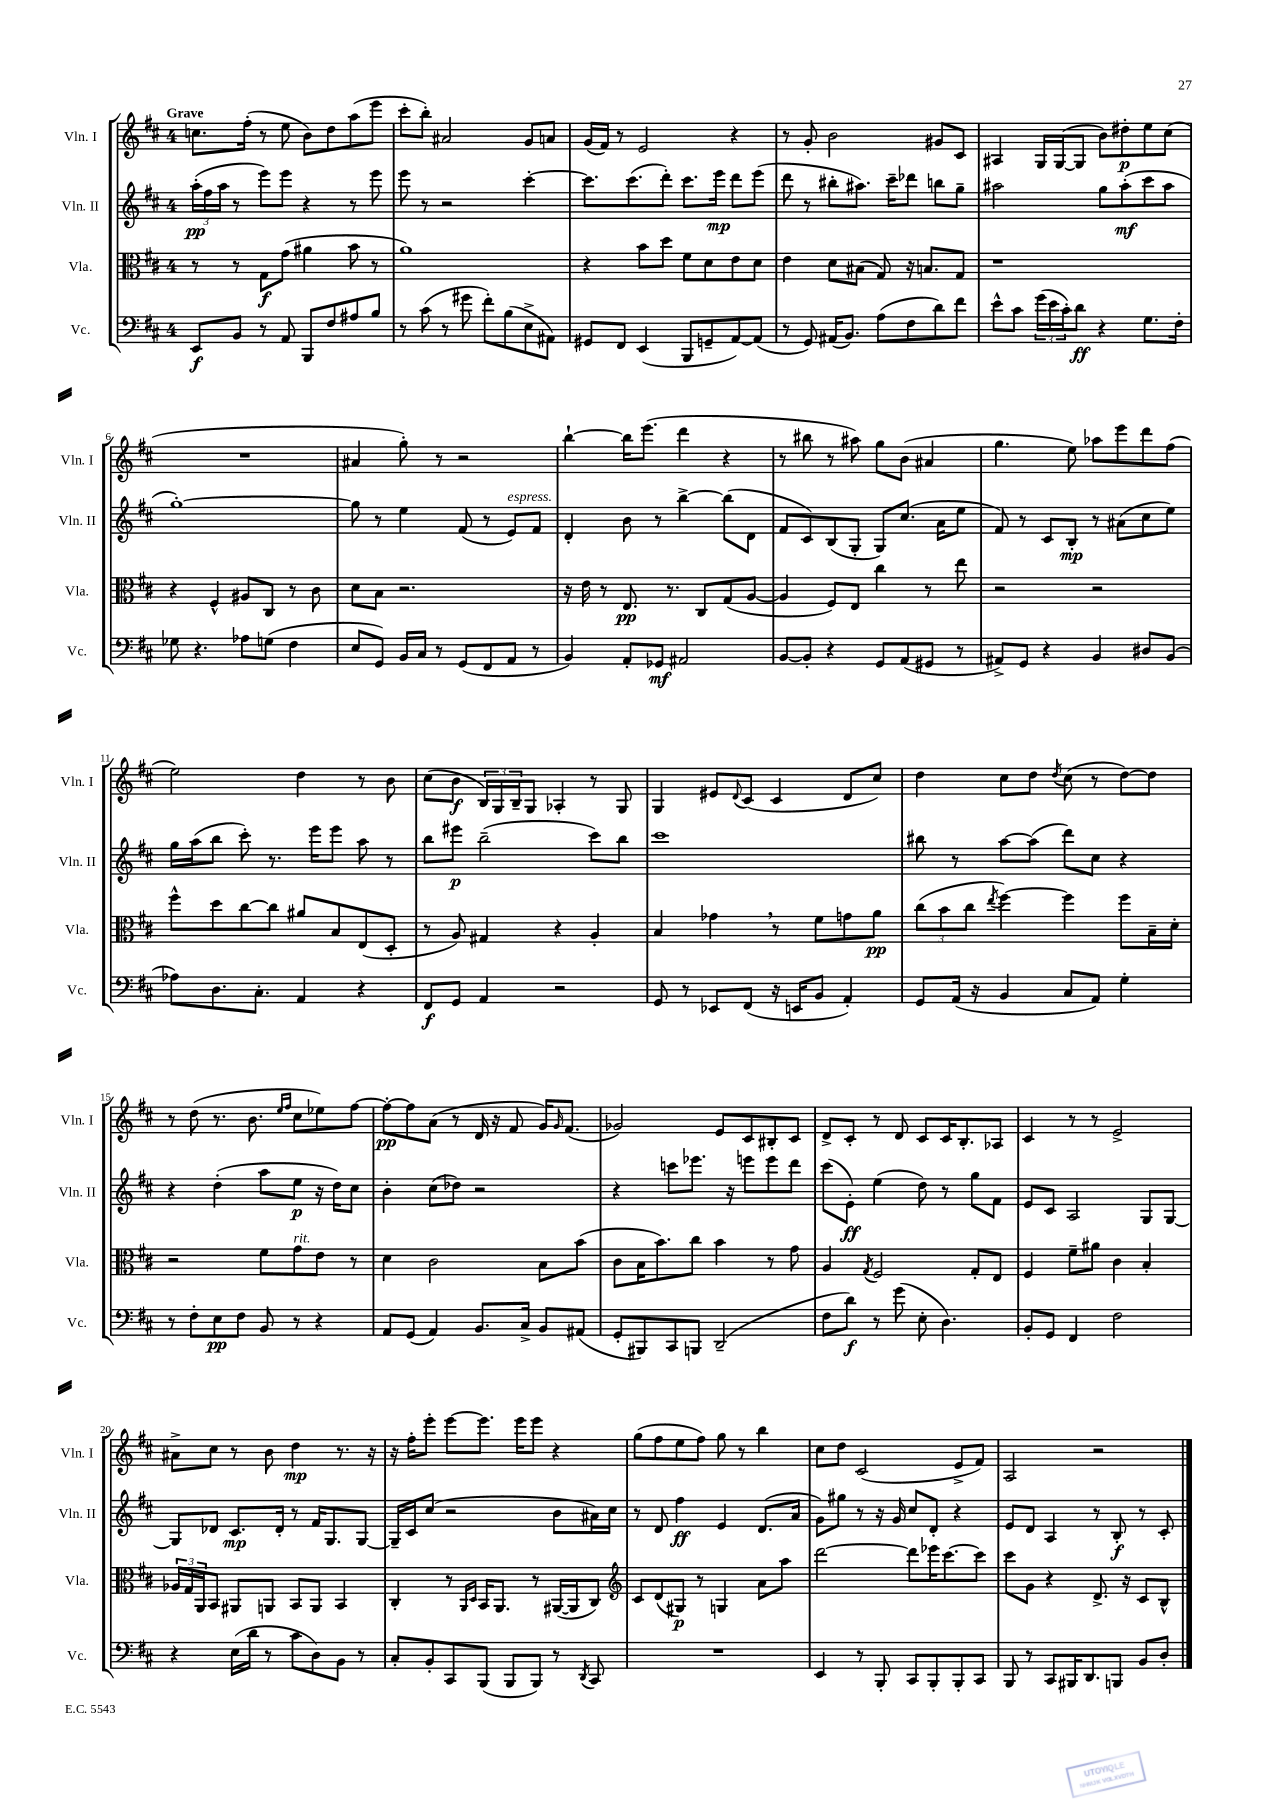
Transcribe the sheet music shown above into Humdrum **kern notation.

**kern	**kern	**kern	**kern
*staff4	*staff3	*staff2	*staff1
*clefF4	*clefC3	*clefG2	*clefG2
*k[f#c#]	*k[f#c#]	*k[f#c#]	*k[f#c#]
*M4/4	*M4/4	*M4/4	*M4/4
8EE	8r	(24aa'	8.cc
.	.	24ff#	.
.	.	24aa	.
8BB	8r	8r	.
.	.	.	(16ff#'
8r	8G	8eee)	8r
8AA	(8g	8eee	8ee
8BBB	4a#	4r	8b)
8F#	.	.	8dd
8A#	8b	8r	(8aa
8B	8r	8eee	8eee
=	=	=	=
8r	1a)	8eee	8ccc#'
(8c#	.	8r	8bb')
8r	.	2r	2a#
8g#	.	.	.
8f#')	.	.	.
(8B	.	.	.
8E^	.	[4ccc#'	8g
8AA#)	.	.	8a
=	=	=	=
8GG#	4r	8.ccc#]	(16g
.	.	.	16f#)
8FF#	.	.	8r
.	.	(8.ccc#	.
(4EE	8b	.	2e
.	8dd	8ddd')	.
8BBB	8f#	8.ccc#	.
8GG~	8d	.	.
.	.	16eee	.
[8AA)	8e	8ddd	4r
(8AA]	8d	(8eee	.
=	=	=	=
8r	4e	8ddd	8r
8GG)	.	8r	8g'
(16AA#	8d	8bb#'	2b
8.BB)	.	.	.
.	(8B#	8.aa#)	.
(8A	8G)	.	.
.	.	16ccc#~	.
8F#	16r	8ddd-	.
.	8.B	.	.
8d)	.	8bb	8g#
8f#	8G	8gg~	8c#
=	=	=	=
8e^^	1r	2aa#	4A#
8c#	.	.	.
(24g	.	.	16G
24e	.	.	.
.	.	.	([16G
24c#')	.	.	.
8d	.	.	8G]
4r	.	8gg	8b)
.	.	(8aa#'	8dd#'
8.G	.	8ccc#	8ee
.	.	8aa#	(8cc#
16F#'	.	.	.
=	=	=	=
8G-	4r	[1gg')	1r
4.r	.	.	.
.	4F#^^	.	.
8A-	8A#	.	.
(8G	8C#	.	.
4F#	8r	.	.
.	8c#	.	.
=	=	=	=
8E	8d	8gg]	4a#
8GG)	8B	8r	.
16BB	2.r	4ee	8gg')
16C#	.	.	.
8r	.	.	8r
(8GG	.	(8f#	2r
8FF#	.	8r	.
8AA	.	8e)	.
8r	.	8f#	.
=	=	=	=
4BB)	16r	4d'	[4bb`
.	16e	.	.
.	8r	.	.
8AA'	8.E	8b	16bb]
.	.	.	(8.eee
8GG-	.	8r	.
.	8.r	.	.
2AA#	.	[4bb^	4ddd
.	8C#	.	.
.	(8G	(8bb]	4r
.	[8A	8d	.
=	=	=	=
[8BB	4A]	8f#	8r
8BB']	.	8c#)	8bb#
4r	8F#)	(8B	8r
.	8E	8G'	8aa#)
8GG	4cc#	8G)	8gg
(8AA	.	(8.cc#	(8b
8GG#	8r	.	4a#
.	.	16a	.
8r	8ee	8ee	.
=	=	=	=
8AA#^)	2r	8f#)	4.gg
8GG	.	8r	.
4r	.	8c#	.
.	.	8B'	8ee)
4BB	2r	8r	8aa-
.	.	(8a#	8eee
8D#	.	8cc#	8ddd
(8BB	.	8ee)	(8ff#
=	=	=	=
8A-)	8ff#^^	16gg	2ee)
.	.	(16aa	.
8.D	8dd	8bb	.
.	[8cc#	8ccc#')	.
8.C#'	.	.	.
.	8cc#]	8.r	.
4AA	8a#	.	4dd
.	.	16eee	.
.	8B	8eee	.
4r	(8E	8aa	8r
.	8D'	8r	8b
=	=	=	=
8FF#	8r	8bb	(8cc#
8GG	8A)	8eee#	8b
4AA	4G#	(2bb~	24B)
.	.	.	24G
.	.	.	24B~
.	.	.	8G
2r	4r	.	4A-'
.	4A'	8ccc#)	8r
.	.	8bb	8G
=	=	=	=
8GG	4B	1ccc#	4G
8r	.	.	.
8EE-	4g-	.	8e#
.	.	.	8qqd
(8FF#	.	.	(8c#
16r	8r	.	4c#
16EE	.	.	.
8BB	8f#	.	.
4AA')	8g	.	8d
.	8a	.	8cc#)
=	=	=	=
8GG	(12cc#	8bb#	4dd
.	12b	.	.
(16AA	.	8r	.
.	12cc#	.	.
16r	.	.	.
.	8qee	.	.
4BB	[4ff#)	[8aa	8cc#
.	.	(8aa]	8dd
.	.	.	8qdd
8C#	4ff#]	8ddd)	(8cc#
8AA)	.	8cc#	8r
4G'	8ff#	4r	[8dd)
.	16B~	.	8dd]
.	16d'	.	.
=	=	=	=
8r	2r	4r	8r
8F#'	.	.	(8dd
8E	.	(4dd'	8.r
8F#	.	.	.
.	.	.	8.b
8BB	8f#	8aa	.
.	.	.	16qqee
.	.	.	16qqff#
8r	8g	8ee	8cc#
4r	8e	16r	8ee-)
.	.	16dd)	.
.	8r	8cc#	[8ff#
=	=	=	=
8AA	4d	4b'	8ff#'_
(8GG	.	.	8ff#]
4AA)	2c#	(8cc#	(8a
.	.	8dd-)	8r
8.BB	.	2r	16d
.	.	.	16r
.	.	.	8f#
16C#^	.	.	.
8BB	8B	.	16g)
.	.	.	16qqg
.	.	.	(8.f#
(8AA#	(8b	.	.
=	=	=	=
8GG'	8c#	4r	2g-)
8BBB#)	16B	.	.
.	8.b)	.	.
8CC#	.	8ccc	.
8BBB	8cc#	8.eee-	.
(2DD~	4b	.	8e
.	.	16r	.
.	.	8eee	8c#
.	8r	8eee	8B#'
.	8g	8ddd	8c#
=	=	=	=
8F#	4A	(8ccc#	8d^
8d)	.	8e')	8c#'
.	8qG	.	.
8r	2F#	(4ee	8r
(8g	.	.	8d
8E'	.	8dd)	8c#
4.D)	.	8r	16c#
.	.	.	8.B'
.	8G'	8gg	.
.	8E	8f#	8A-
=	=	=	=
8BB'	4F#	8e	4c#
8GG	.	8c#	.
4FF#	8f#~	2A	8r
.	8a#	.	8r
2F#	4c#	.	2e^
.	4B'	8G	.
.	.	[8G	.
=	=	=	=
4r	24A-	8G]	8a#^
.	24G	.	.
.	24AA	.	.
.	8BB	8d-	8cc#
(16E	8AA#	8.c#	8r
16d	.	.	.
8r	8AA	.	8b
.	.	16d-'	.
8c#	8BB	8r	4dd
8D)	8AA	16f#	.
.	.	8.G	.
8BB	4BB	.	8.r
8r	.	[8G	.
.	.	.	16r
=	=	=	=
8C#'	4C#'	16G~]	16r
.	.	16c#	16ff#'
8BB'	.	(8cc#	8eee'
8CC#	8r	2r	[8eee
.	16qqAA	.	.
.	16qqD	.	.
(8BBB	16BB	.	8.eee]
.	8.AA	.	.
8BBB	.	.	.
.	.	.	16eee
8BBB)	8r	.	8eee
8r	([16AA#	8b	4r
.	16AA#]	.	.
8qDD	.	.	.
8CC#	8C#)	16a#)	.
.	.	16cc#	.
=	=	=	=
*	*clefG2	*	*
1r	8c#	8r	(8gg
.	(8d	8d	8ff#
.	8G#)	4ff#	8ee
.	8r	.	8ff#)
.	4G	4e	8gg
.	.	.	8r
.	8a	(8.d	4bb
.	8aa	.	.
.	.	16a	.
=	=	=	=
4EE	[2ddd	8g)	8cc#
.	.	8gg#	8dd
8r	.	8r	(2c#
8BBB'	.	16r	.
.	.	16g	.
8CC#	8ddd]	8cc#	.
8BBB'	16eee-	8d'	.
.	[8.ccc#	.	.
8BBB'	.	4r	8e^
8CC#	8ccc#]	.	8f#)
=	=	=	=
8BBB	8ccc#	8e	2A
8r	8g	8d	.
8CC#	4r	4A	.
16BBB#	.	.	.
8.DD	.	.	.
.	8.d^	8r	2r
8BBB	.	8B'	.
.	16r	.	.
8BB	8c#	8r	.
8D'	8B^^	8c#'	.
==	==	==	==
*-	*-	*-	*-
